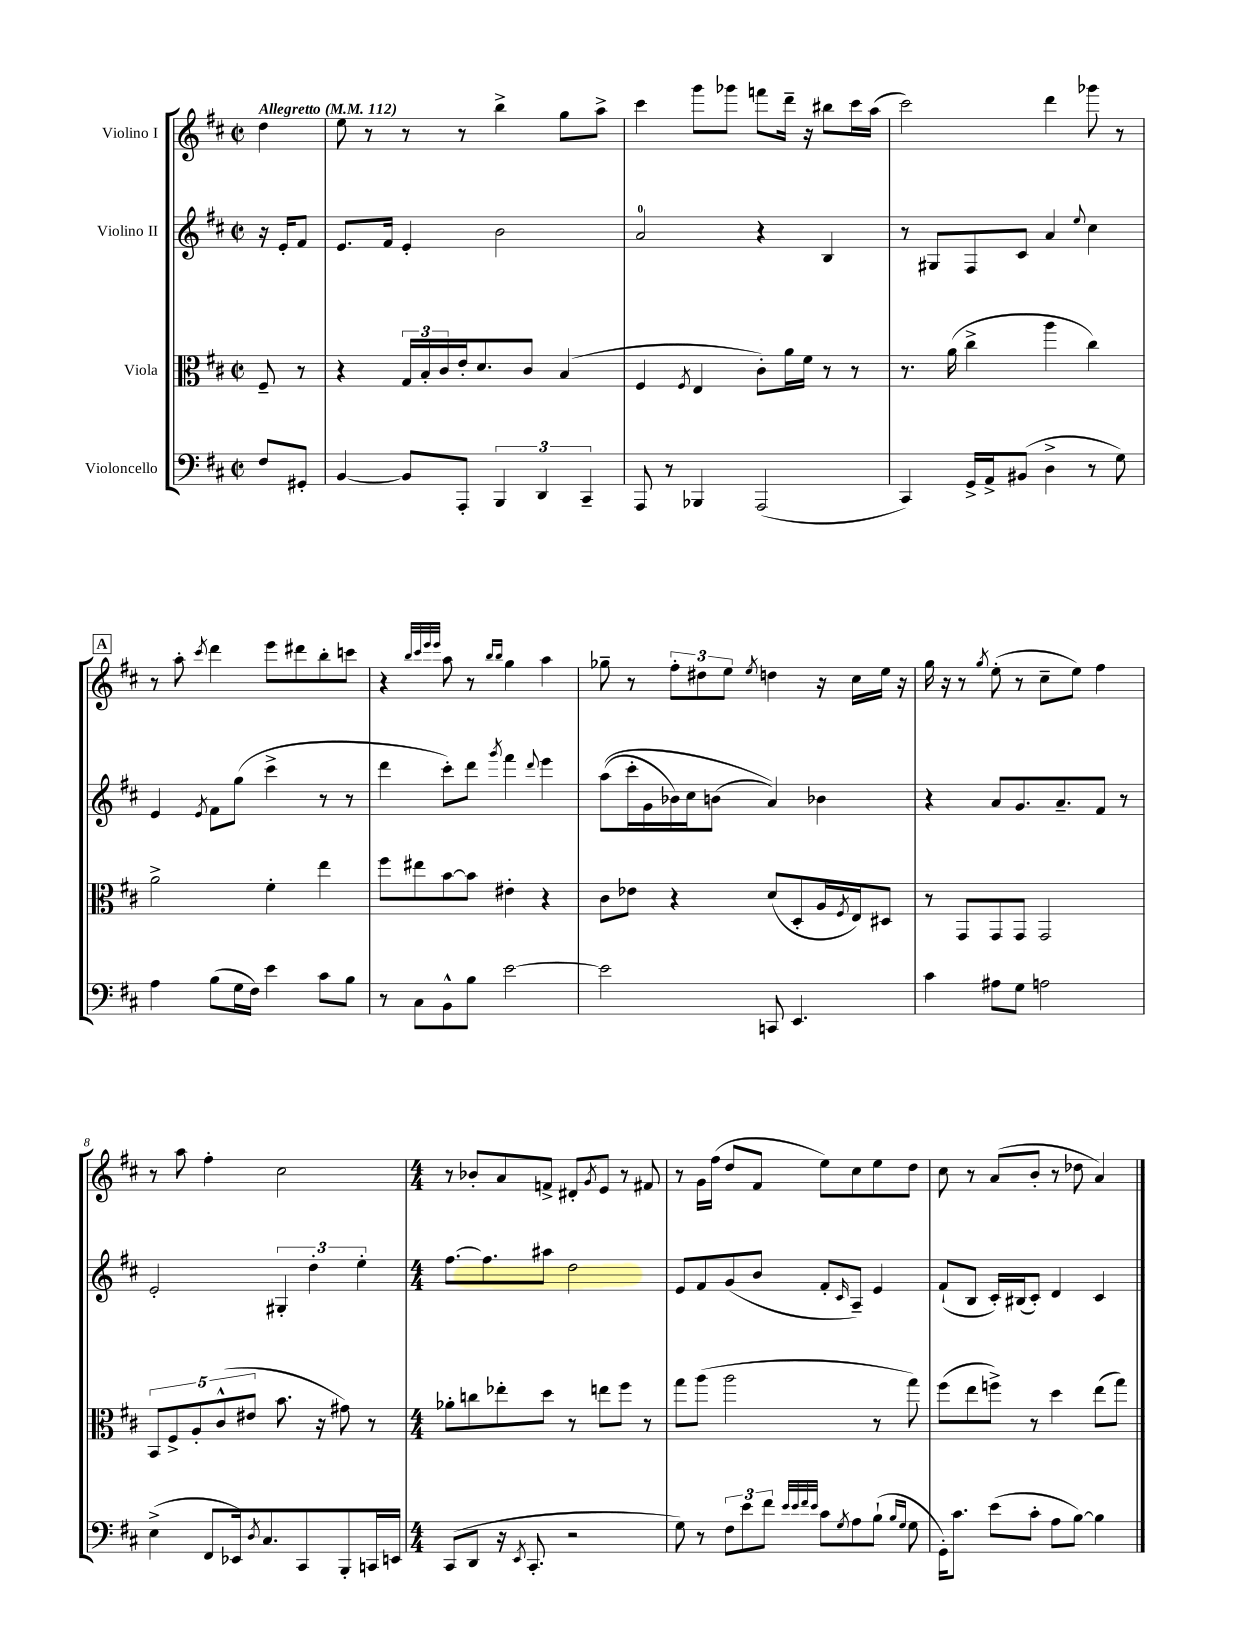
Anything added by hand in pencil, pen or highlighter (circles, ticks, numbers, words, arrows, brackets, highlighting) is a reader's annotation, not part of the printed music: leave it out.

**kern	**kern	**kern	**kern
*part4	*part3	*part2	*part1
*staff4	*staff3	*staff2	*staff1
*I"Violoncello	*I"Viola	*I"Violino II	*I"Violino I
*clefF4	*clefC3	*clefG2	*clefG2
*k[f#c#]	*k[f#c#]	*k[f#c#]	*k[f#c#]
*M2/2	*M2/2	*M2/2	*M2/2
*met(c|)	*met(c|)	*met(c|)	*met(c|)
*MM112	*MM112	*MM112	*MM112
=	=	=	=
!	!	!	!LO:TX:a:B:t=Allegretto
8F#/L	8F#~/	16r	4dd\
.	.	16e'/KL	.
8GG#X'/J	8r	8f#/J	.
=1	=1	=1	=1
[4BB/	4r	8.e/L	8ee\
.	.	.	8r
.	.	16f#/Jk	.
8BB/L]	24G/LL	4e'/	8r
.	24B'/	.	.
.	24c#/	.	.
8AAA'/J	16e'/J	.	8r
.	8.d/	.	.
6BBB/	.	2b\	4bb^\
.	8c#/J	.	.
6DD/	.	.	.
.	(4B/	.	8gg\L
6CC#~/	.	.	.
.	.	.	8aa^\J
=2	=2	=2	=2
8AAA/	4F#/	2a/	4ccc#\
8r	.	.	.
.	8qF#/	.	.
4BBB-X/	4E/	.	8ggg\L
.	.	.	8ggg-X\J
(2AAA/	8c#'\L)	4r	8fffn\L
.	16a\L	.	16ddd~\Jk
.	16f#\JJ	.	16r
.	8r	4B/	8bb#X\L
.	8r	.	16ccc#\L
.	.	.	(16aa\JJ
=3	=3	=3	=3
4CC#/)	8.r	8r	2ccc#\)
.	.	8G#X/L	.
.	(16a\	.	.
16GG^/LL	4cc#^\	8F#/	.
16AA^/J	.	.	.
(8BB#X/J	.	8c#/J	.
4D^\	4aa\	4a/	4ddd\
.	.	8qqee/	.
8r	4cc#\)	4cc#\	8ggg-X\
8G\)	.	.	8r
!!LO:LB:g=z
!!LO:REH:place=s1:t=A
=4	=4	=4	=4
4A\	2a^\	4e/	8r
.	.	.	8aa'\
.	.	8qe/	8qccc#/
(8B\L	.	8f#\L	4ddd\
16G\L	.	(8gg\J	.
16F#\JJ)	.	.	.
4e\	4f#'\	4ccc#^\	8eee\L
.	.	.	8ddd#X\
8c#\L	4ee\	8r	8bb'\
8B\J	.	8r	8cccn\J
=5	=5	=5	=5
8r	8ff#\L	4ddd\	4r
8C#\L	8ee#X\	.	.
.	.	.	32qqbb/LLL
.	.	.	32qqccc#/
.	.	.	32qqeee/
.	.	.	32qqeee/JJJ
8BB^^\	[8b\	8ccc#'\L)	8aa\
8B\J	8b\J]	8ddd\J	8r
.	.	.	16qqbb/LL
.	.	8qggg/	16qqbb/JJ
[2e\	4e#X'\	4fff#\	4gg\
.	.	8qqddd/	.
.	4r	4eee\	4aa\
=6	=6	=6	=6
2e\]	8c#\L	((8aa\L	8gg-X~\
.	8e-X\J	16ccc#'\L	8r
.	.	16g\	.
.	4r	16b-X\)	12ff#'\L
.	.	16cc#\J	.
.	.	.	12dd#X\
.	.	(8bn\J	.
.	.	.	12ee\J
.	.	.	8qee/
8CCn/	(8d/L	4a/))	4ddn\
4.EE/	8D'/	.	.
.	16A/L	4b-X\	16r
.	8qF#/	.	.
.	16E/J)	.	16cc#\LL
.	8D#X/J	.	16ee\JJ
.	.	.	16r
=7	=7	=7	=7
4c#\	8r	4r	16gg\
.	.	.	16r
.	8GG/L	.	8r
.	.	.	8qgg/
8A#X\L	8GG/	8a/L	(8ee'\
8G\J	8GG/J	8.g/	8r
2An\	2GG/	.	8cc#~\L
.	.	8.a~/	.
.	.	.	8ee\J)
.	.	8f#/J	4ff#\
.	.	8r	.
!!LO:LB:g=z
=8	=8	=8	=8
(4E^\	10BB/L	2e'/	8r
.	10F#^/	.	.
.	.	.	8aa\
.	10A'/	.	.
8FF#/L	.	.	4ff#'\
.	(10c#^^/	.	.
16EE-X/k)	.	.	.
.	10e#X/J	.	.
8qD/	.	.	.
8.C#/	.	.	.
.	8.b\	6G#X'/	2cc#\
8CC#/	.	.	.
.	.	6dd'\	.
.	16r	.	.
8BBB'/	8g#X\)	.	.
.	.	6ee'\	.
16CCn/L	8r	.	.
16EEn/JJ	.	.	.
=9	=9	=9	=9
*M4/4	*M4/4	*M4/4	*M4/4
(8CC#/L	8a-X'\L	[8.ff#\L	8r
8DD/J	8ccn\	.	8b-X'/L
.	.	8.ff#\]	.
16r	8ee-X'\	.	8a/
8qEE/	.	.	.
8.CC#'/	.	.	.
.	8dd\J	8aa#X\J	8fn^/J
2r	8r	2dd\	8d#X'/L
.	.	.	8qg/
.	8een\L	.	8e/J
.	8ff#\J	.	8r
.	8r	.	8f#X/
=10	=10	=10	=10
8G\)	8gg\L	8e/L	8r
8r	(8aa\J	8f#/	16g\LL
.	.	.	(16ff#\JJ
12F#\L	2aa\	(8g/	8dd/L
12e\	.	.	.
.	.	8b/J	8f#/J
12f#\J	.	.	.
32qqe/LLL	.	.	.
32qqe/	.	.	.
32qqf#/	.	.	.
32qqe/JJJ	.	.	.
8c#\L	.	8f#'/L	8ee\L)
8qG/	.	16qqc#/	.
8A\	.	8A~/J)	8cc#\
(8B`\J	8r	4e/	8ee\
16qqB/LL	.	.	.
16qqG/JJ	.	.	.
8G\	8gg\)	.	8dd\J
=11	=11	=11	=11
16GG'\KL)	(8ff#\L	(8f#`/L	8cc#\
8.c#\J	.	.	.
.	8ee\	8B/J	8r
(8e\L	8ffn^\J)	16c#'/LL)	(8a/L
.	.	(16B#X/J	.
8c#'\J	8r	8c#'/J)	8b'/J
8A\L	4dd\	4d/	8r
[8B\J)	.	.	8dd-X\
4B\]	(8ee\L	4c#/	4a/)
.	8gg\J)	.	.
==	==	==	==
*-	*-	*-	*-
